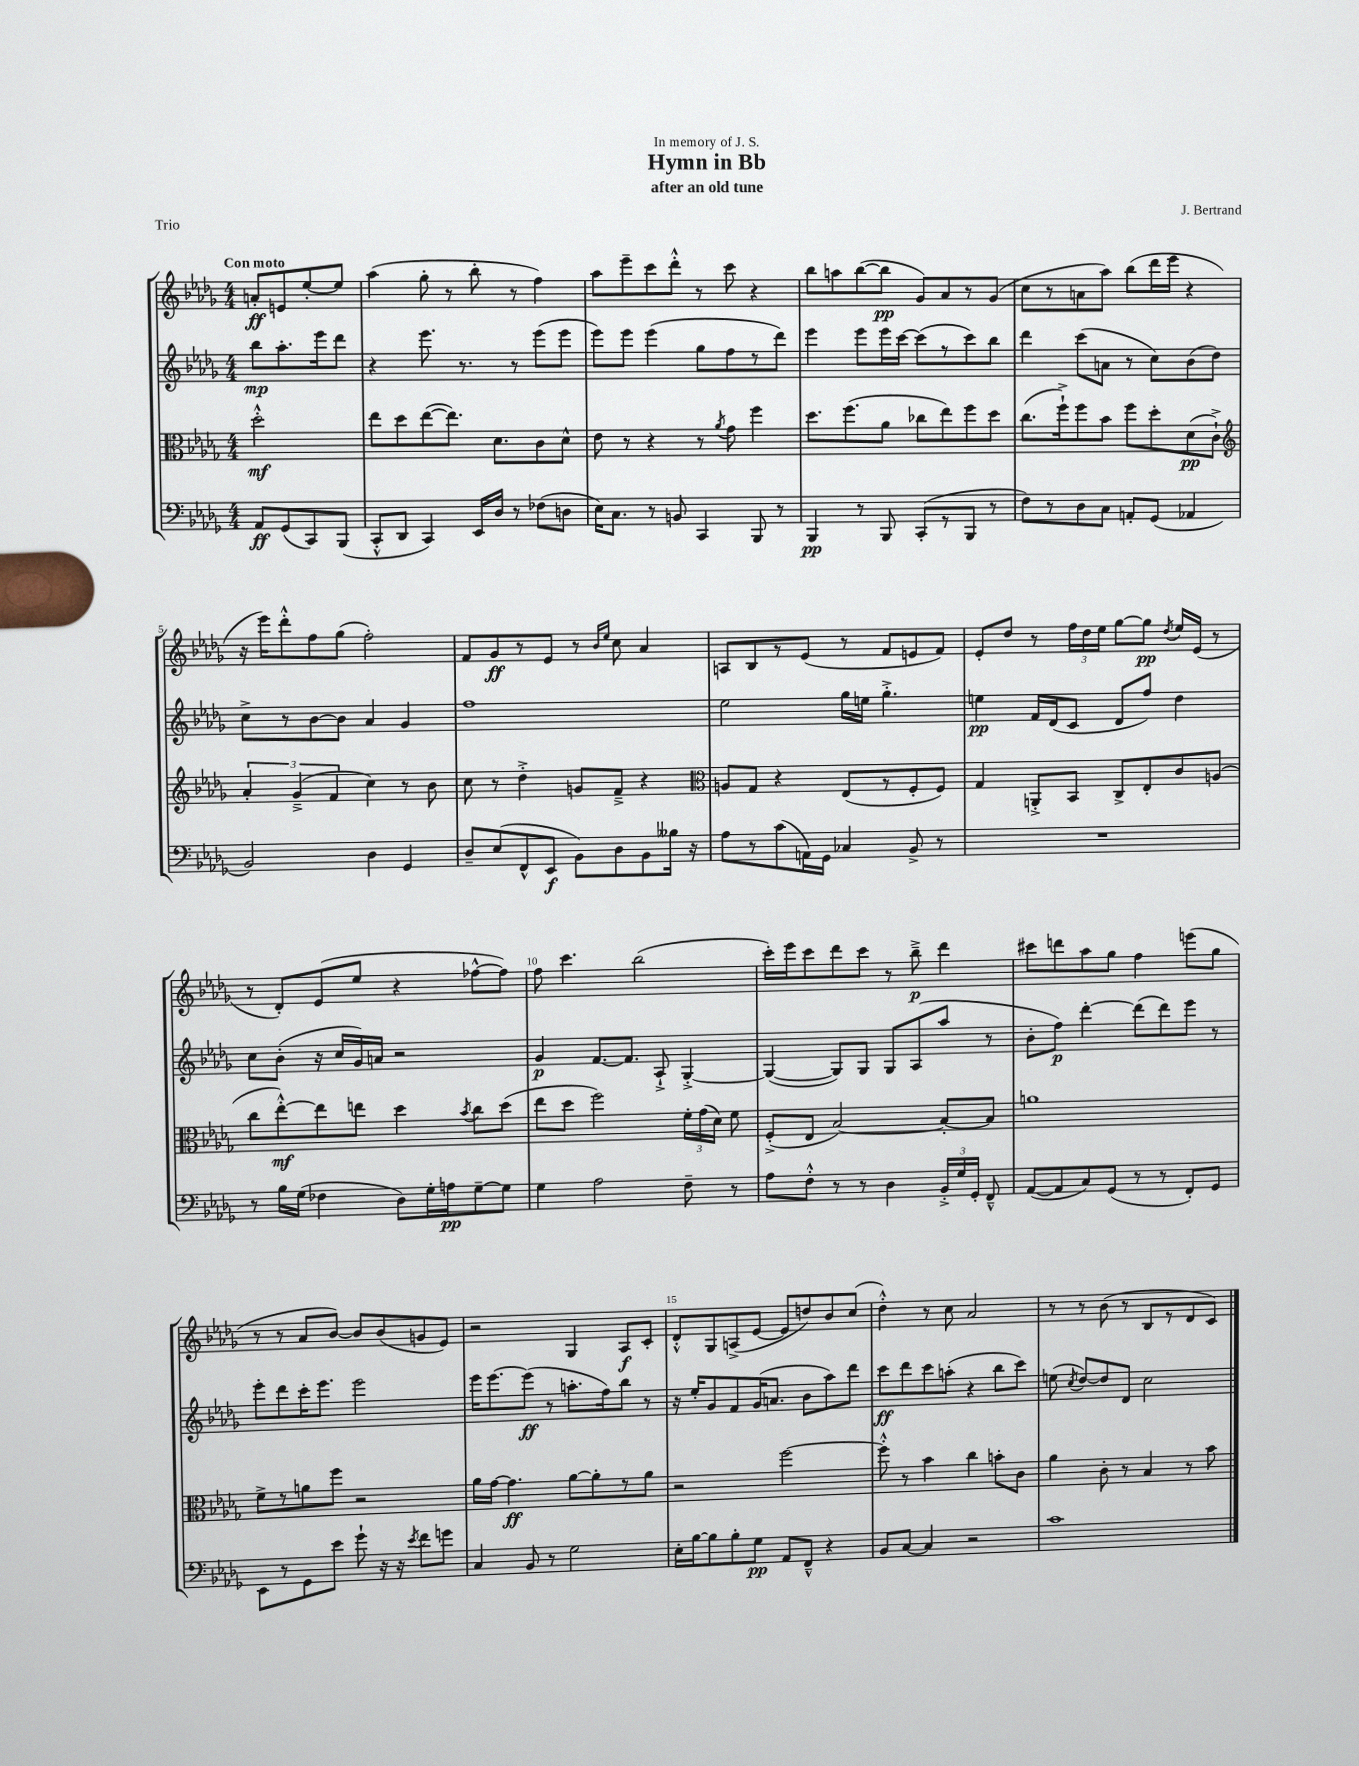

**kern	**dynam	**kern	**dynam	**kern	**dynam	**kern	**dynam
*part4	*part4	*part3	*part3	*part2	*part2	*part1	*part1
*staff4	*staff4	*staff3	*staff3	*staff2	*staff2	*staff1	*staff1
*clefF4	*	*clefC3	*	*clefG2	*	*clefG2	*
*k[b-e-a-d-g-]	*	*k[b-e-a-d-g-]	*	*k[b-e-a-d-g-]	*	*k[b-e-a-d-g-]	*
*M4/4	*	*M4/4	*	*M4/4	*	*M4/4	*
=	=	=	=	=	=	=	=
!	!	!	!	!	!	!LO:TX:a:B:t=Con moto	!
8AA-/L	ff	2dd-'^^\	mf	8bb-\L	mp	8an'/L	ff
(8GG-/	.	.	.	8.aa-'\	.	8en/	.
8CC/)	.	.	.	.	.	[8ee-'/	.
.	.	.	.	16eee-\k	.	.	.
(8BBB-/J	.	.	.	8ddd-\J	.	8ee-/J]	.
=1	=1	=1	=1	=1	=1	=1	=1
8CC'^^/L	.	8ee-\L	.	4r	.	(4aa-\	.
8DD-/J	.	8dd-\	.	.	.	.	.
4CC/)	.	([8ee-\	.	8.eee-\	.	8gg-'\	.
.	.	8.ee-\J])	.	.	.	8r	.
.	.	.	.	8.r	.	.	.
16EE-/LL	.	.	.	.	.	8bb-'\	.
16D-/JJ	.	8.d-\L	.	.	.	.	.
8r	.	.	.	8r	.	8r	.
(8F-X\L	.	8c\	.	(8eee-\L	.	4ff\)	.
8Dn\J	.	8d-^^\J	.	8eee-\J	.	.	.
=2	=2	=2	=2	=2	=2	=2	=2
16E-\KL)	.	8e-\	.	8eee-\L)	.	8aa-\L	.
8.C\J	.	.	.	.	.	.	.
.	.	8r	.	8eee-\J	.	8eee-~\	.
8r	.	4r	.	(4eee-\	.	8ccc\	.
8BBn/	.	.	.	.	.	8ddd-'^^\J	.
4CC/	.	8r	.	8gg-\L	.	8r	.
.	.	8qa-/	.	.	.	.	.
.	.	8g-\	.	8ff\	.	8ccc\	.
8BBB-/	.	4ff\	.	8r	.	4r	.
8r	.	.	.	8ddd-\J)	.	.	.
=3	=3	=3	=3	=3	=3	=3	=3
4BBB-/	pp	8.dd-\L	.	4eee-\	.	8bb-\L	.
.	.	.	.	.	.	8aan\	.
.	.	(8.ff\	.	.	.	.	.
8r	.	.	.	8eee-\L	.	([8bb-\	.
8BBB-/	.	8a-\J	.	16eee-\L	.	8bb-\J]	pp
.	.	.	.	[16ccc\JJ	.	.	.
(8CC'/L	.	8cc-X\L	.	(8ccc\L]	.	8g-/L)	.
8r	.	8ee-\)	.	8r	.	8a-/	.
8BBB-/J	.	8ff\	.	8ccc\)	.	8r	.
8r	.	8dd-\J	.	8bb-\J	.	(8g-/J	.
=4	=4	=4	=4	=4	=4	=4	=4
8F\L)	.	(8.cc\L	.	4ddd-\	.	8cc\L	.
8r	.	.	.	.	.	8r	.
.	.	16ff`^\k)	.	.	.	.	.
8D-\	.	8ff\	.	(8ccc\L	.	8an\	.
8C\J	.	8b-\J	.	8an\J	.	8aa-\J)	.
8AAn'/L	.	8ff\L	.	8r	.	(8bb-\L	.
(8GG-/J	.	8dd-'\	.	8cc\L)	.	16ddd-\L	.
.	.	.	.	.	.	16eee-\JJ	.
4AA-X/	.	(8d-\	pp	(8b-\	.	4r	.
.	.	8c`^\J)	.	8dd-\J)	.	.	.
!!LO:LB:g=z
=5	=5	=5	=5	=5	=5	=5	=5
*	*	*clefG2	*	*	*	*	*
2BB-/)	.	6a-'/	.	8cc^\L	.	16r	.
.	.	.	.	.	.	16eee-\KL)	.
.	.	.	.	8r	.	8ddd-'^^\	.
.	.	(6g-~^/	.	.	.	.	.
.	.	.	.	[8b-\	.	8ff\	.
.	.	6f/	.	.	.	.	.
.	.	.	.	8b-\J]	.	(8gg-\J	.
4D-\	.	4cc\)	.	4a-/	.	2ff'\)	.
4GG-/	.	8r	.	4g-/	.	.	.
.	.	8b-\	.	.	.	.	.
=6	=6	=6	=6	=6	=6	=6	=6
8D-~/L	.	8cc\	.	1ff	.	8f/L	.
(8E-/	.	8r	.	.	.	8g-/	ff
8FF^^/	.	4dd-'^\	.	.	.	8r	.
8EE-/J	f	.	.	.	.	8e-/J	.
8BB-\L)	.	8gn/L	.	.	.	8r	.
.	.	.	.	.	.	16qqb-/LL	.
.	.	.	.	.	.	16qqee-/JJ	.
8D-\	.	8f~^/J	.	.	.	8cc\	.
8BB-\	.	4r	.	.	.	4a-/	.
16B--X\Jk	.	.	.	.	.	.	.
16r	.	.	.	.	.	.	.
=7	=7	=7	=7	=7	=7	=7	=7
*	*	*clefC3	*	*	*	*	*
8A-\L	.	8An/L	.	2ee-\	.	8An/L	.
8r	.	8G-/J	.	.	.	8B-/	.
(8c\	.	4r	.	.	.	8r	.
16AAn\L)	.	.	.	.	.	(8e-/J	.
16GG-\JJ	.	.	.	.	.	.	.
4C-X/	.	(8E-/L	.	16gg-\LL	.	8r	.
.	.	.	.	16een\JJ	.	.	.
.	.	8r	.	4.gg-'^\	.	8f/L	.
8BB-^/	.	8F'/	.	.	.	8en/	.
8r	.	8F/J)	.	.	.	8f/J)	.
=8	=8	=8	=8	=8	=8	=8	=8
1r	.	4G-/	.	4een\	pp	8e-'/L	.
.	.	.	.	.	.	8dd-/J	.
.	.	8AAn'^/L	.	16f/LL	.	8r	.
.	.	.	.	(16d-/J	.	.	.
.	.	8BB-/J	.	8c/J	.	24ff\LL	.
.	.	.	.	.	.	24dd-\	.
.	.	.	.	.	.	24ee-\JJ	.
.	.	8C^/L	.	8d-/L	.	[8gg-\L	.
.	.	8E-'/	.	8ff/J)	.	8gg-\J]	pp
.	.	.	.	.	.	8qdd-/	.
.	.	8c/	.	4dd-\	.	16ee-/LL	.
.	.	.	.	.	.	(16e-/JJ	.
.	.	(8An/J	.	.	.	8r	.
!!LO:LB:g=z
=9	=9	=9	=9	=9	=9	=9	=9
8r	.	8cc\L	.	8cc\L	.	8r	.
16B-\LL	.	[8ee-'^^\)	mf	(8b-'\J	.	8d-'/L)	.
(16G-\JJ	.	.	.	.	.	.	.
4F-X\	.	8ee-\]	.	16r	.	(8e-/	.
.	.	.	.	16cc/LL	.	.	.
.	.	8een\J	.	16g-/)	.	8ee-/J	.
.	.	.	.	16an/JJ	.	.	.
8D-\L)	.	4dd-\	.	2r	.	4r	.
16G-'\L	.	.	.	.	.	.	.
16An\J	pp	.	.	.	.	.	.
.	.	8qb-/	.	.	.	.	.
[8G-~\	.	8cc\L	.	.	.	[8ff-X^^\L	.
8G-\J]	.	(8dd-\J	.	.	.	8ff-\J])	.
=10	=10	=10	=10	=10	=10	=10	=10
4G-\	.	8ee-\L	.	4g-/	p	8ff\	.
.	.	8dd-\J	.	.	.	4.ccc\	.
2A-\	.	2ff\)	.	[8.f/L	.	.	.
.	.	.	.	8.f/J]	.	.	.
.	.	.	.	.	.	(2bb-\	.
.	.	.	.	8A-`^/	.	.	.
8F~\	.	24f'\LL	.	[4G-'^/	.	.	.
.	.	(24g-\	.	.	.	.	.
.	.	24d-\JJ)	.	.	.	.	.
8r	.	8f\	.	.	.	.	.
=11	=11	=11	=11	=11	=11	=11	=11
8A-\L	.	(8F'^/L	.	(4G-/_	.	16ccc'\LL)	.
.	.	.	.	.	.	16eee-\J	.
8F'^^\J	.	8E-/J	.	.	.	8ccc\	.
8r	.	[2B-/)	.	8G-/L])	.	8ddd-\	.
8r	.	.	.	8G-/J	.	8ccc\J	.
4D-\	.	.	.	8G-/L	.	8r	.
.	.	.	.	(8A-/	.	8bb-~^\	p
24BB-'^/LL	.	8B-'/L_	.	8aa-/J	.	4ddd-\	.
24G-/	.	.	.	.	.	.	.
24GG-'/JJ	.	.	.	.	.	.	.
8FF~^^/	.	8B-/J]	.	8r	.	.	.
=12	=12	=12	=12	=12	=12	=12	=12
([8AA-/L	.	1an	.	8b-'\L	.	8ccc#X\L	.
8AA-/]	.	.	.	8ff\J)	p	8dddn\	.
8C/)	.	.	.	[4ddd-'\	.	8aa-\	.
(8GG-/J	.	.	.	.	.	8gg-\J	.
8r	.	.	.	(8ddd-\L]	.	4ff\	.
8r	.	.	.	8ddd-\)	.	.	.
8FF'/L)	.	.	.	8eee-\J	.	(8eeen\L	.
8GG-/J	.	.	.	8r	.	8gg-\J	.
!!LO:LB:g=z
=13	=13	=13	=13	=13	=13	=13	=13
8EE-\L	.	8f^\L	.	8eee-'\L	.	8r	.
8r	.	8r	.	8ddd-\	.	8r	.
8GG-\	.	8an\	.	16ccc'\K	.	8a-/L	.
.	.	.	.	8.eee-\J	.	.	.
8e-\J	.	8ff\J	.	.	.	[8b-/J)	.
8g-`\	.	2r	.	2eee-\	.	8b-/L]	.
16r	.	.	.	.	.	(8b-/	.
16r	.	.	.	.	.	.	.
8qe-/	.	.	.	.	.	.	.
8f\L	.	.	.	.	.	8gn/	.
8gn\J	.	.	.	.	.	8e-/J)	.
=14	=14	=14	=14	=14	=14	=14	=14
4C/	.	16a-\LL	.	16eee-\KL	.	2r	.
.	.	[16g-\JJ	.	[8.eee-\	.	.	.
.	.	4.g-\]	ff	.	.	.	.
8BB-/	.	.	.	(8eee-\J]	ff	.	.
8r	.	.	.	8r	.	.	.
2G-\	.	[8a-\L	.	8.aan'\L	.	4G-/	.
.	.	8a-'\]	.	.	.	.	.
.	.	.	.	16ff\k)	.	.	.
.	.	8r	.	8bb-\J	.	8A-/L	f
.	.	8a-\J	.	8r	.	8c'/J	.
=15	=15	=15	=15	=15	=15	=15	=15
16E-'\LL	.	2r	.	16r	.	8d-'^^/L	.
[16B-\J	.	.	.	16ee-'/KL	.	.	.
8B-\]	.	.	.	8g-/	.	8G-/	.
8B-'\	.	.	.	8f/	.	(8An^/	.
8G-\J	pp	.	.	(16g-/K	.	[8e-/J	.
.	.	.	.	8.an/J	.	.	.
8AA-/L	.	[2ff\	.	.	.	8e-/L]	.
8FF~^^/J	.	.	.	8b-\L	.	8ddn/)	.
4r	.	.	.	8aa-\)	.	8b-/	.
.	.	.	.	8ddd-\J	.	(8cc/J	.
=16	=16	=16	=16	=16	=16	=16	=16
8BB-/L	.	8ff'^^\]	.	8ccc\L	ff	4dd-'^^\)	.
[8C/J	.	8r	.	8ddd-\	.	.	.
4C/]	.	4b-\	.	8ccc\	.	8r	.
.	.	.	.	(8aan'\J	.	8cc\	.
2r	.	4cc\	.	4r	.	2a-/	.
.	.	8bn'\L	.	8bb-\L	.	.	.
.	.	8c\J	.	8ccc\J)	.	.	.
=17	=17	=17	=17	=17	=17	=17	=17
1c	.	4a-\	.	(8een\	.	8r	.
.	.	.	.	8qcc/	.	.	.
.	.	.	.	[8dd-/L)	.	8r	.
.	.	8c'\	.	8dd-/]	.	(8b-\	.
.	.	8r	.	8d-/J	.	8r	.
.	.	4B-/	.	2cc\	.	8B-/L	.
.	.	.	.	.	.	8r	.
.	.	8r	.	.	.	8d-/	.
.	.	8b-\	.	.	.	8c/J)	.
==	==	==	==	==	==	==	==
*-	*-	*-	*-	*-	*-	*-	*-
